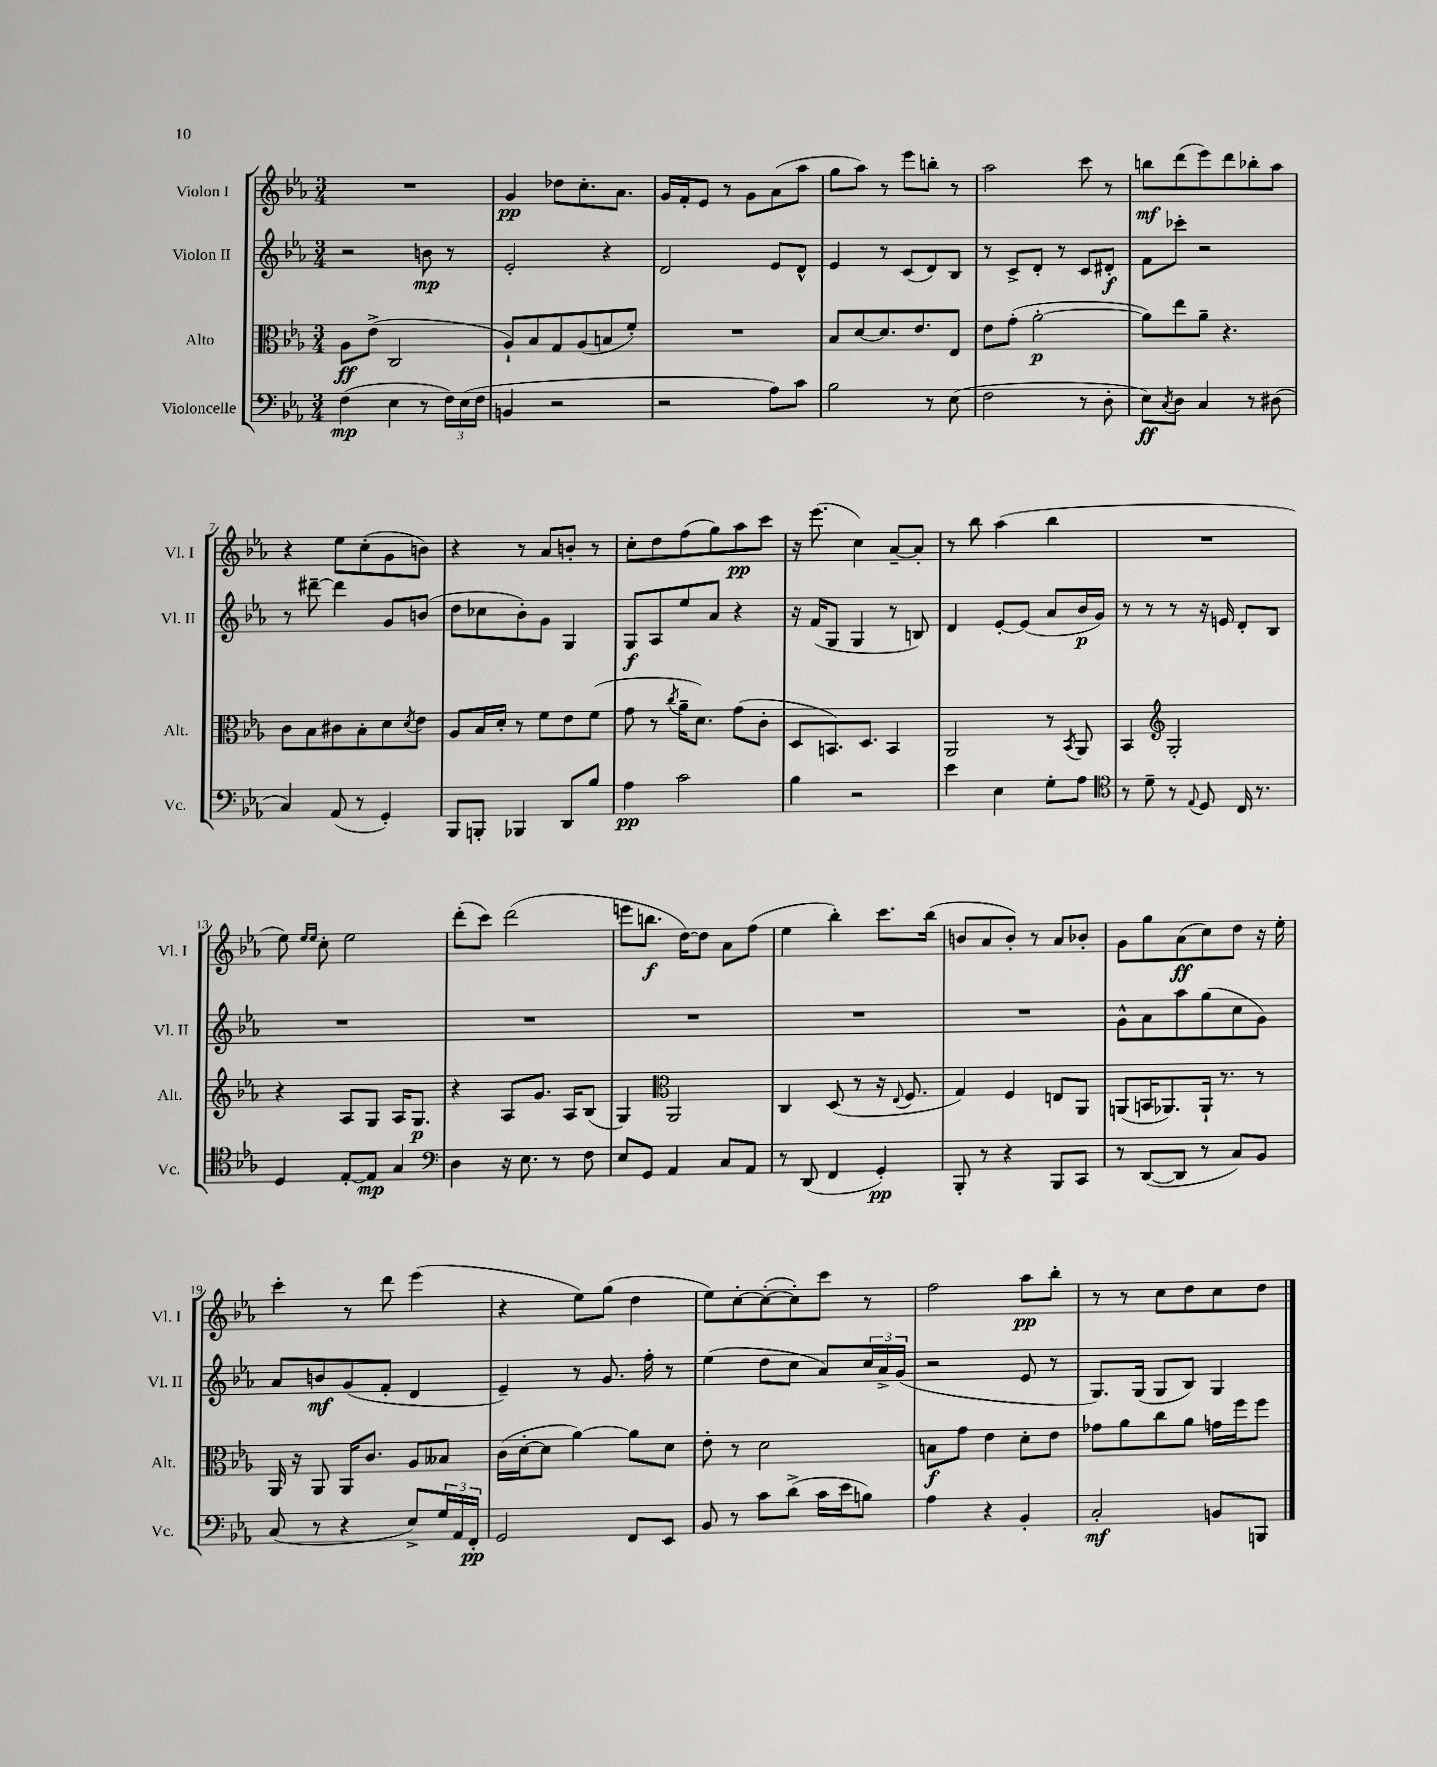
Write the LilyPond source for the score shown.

<<
\new StaffGroup <<
\new Staff = "s0" \with { instrumentName = "Violon I" shortInstrumentName = "Vl. I" } {
    \clef treble \key ees \major \numericTimeSignature \time 3/4
    R2. |
    g'4\pp des''8 c''8.-. aes'8. |
    g'16 f'16-. ees'8 r8 g'8 aes'8( aes''8 |
    g''8 aes''8) r8 ees'''8 b''8-. r8 |
    aes''2 c'''8 r8 |
    b''8\mf d'''8( ees'''8) d'''8 bes''8-. aes''8 |
    r4 ees''8 c''8-.( g'8 b'8) |
    r4 r8 aes'8 b'8-. r8 |
    c''8-. d''8 f''8( g''8) aes''8\pp c'''8 |
    r16 ees'''8.( c''4) aes'8~-- aes'8-. |
    r8 bes''8 aes''4( bes''4 |
    R2. |
    ees''8) \grace { ees''16 ees''16 } c''8-. ees''2 |
    d'''8-.( c'''8) d'''2( |
    e'''8 b''8.\f d''16~) d''8 aes'8 f''8( |
    ees''4 bes''4-.) c'''8. bes''16( |
    b'8 aes'8 b'8-.) r8 aes'8 bes'8-. |
    g'8 g''8 aes'8\ff( c''8) d''8 r16 ees''16-. |
    c'''4-. r8 d'''8 ees'''4( |
    r4 ees''8) g''8( d''4 |
    ees''8) c''8~-. c''8~-.( c''8-.) c'''8 r8 |
    f''2 aes''8\pp bes''8-. |
    r8 r8 c''8 d''8 c''8 d''8 \bar "|." |
}
\new Staff = "s1" \with { instrumentName = "Violon II" shortInstrumentName = "Vl. II" } {
    \clef treble \key ees \major \numericTimeSignature \time 3/4
    r2 b'8\mp r8 |
    ees'2-. r4 |
    d'2 ees'8 d'8-^ |
    ees'4 r8 c'8( d'8) bes8 |
    r8 c'8-> d'8-. r8 c'8 dis'8-.\f |
    f'8 ces'''8-. r2 |
    r8 dis'''8~-- dis'''4 g'8 b'8( |
    d''8 ces''8 bes'8-.) g'8 g4 |
    g8\f aes8 ees''8 aes'8 r4 |
    r16 f'16( g8 g4 r8 b8) |
    d'4 ees'8~-. ees'8( aes'8 bes'16\p g'16) |
    r8 r8 r8 r16 e'16 d'8-. bes8 |
    R2. |
    R2. |
    R2. |
    R2. |
    R2. |
    g'8-^ aes'8 aes''8 g''8( c''8 g'8) |
    aes'8 b'8\mf g'8( f'8-. d'4 |
    ees'4--) r8 g'8. f''16-. r8 |
    ees''4( d''8 c''8 aes'8) \tuplet 3/2 { c''16 aes'16-> g'16( } |
    r2 ees'8 r8 |
    g8.) g16( g8 bes8) g4 \bar "|." |
}
\new Staff = "s2" \with { instrumentName = "Alto" shortInstrumentName = "Alt." } {
    \clef alto \key ees \major \numericTimeSignature \time 3/4
    aes8\ff ees'8->( c2 |
    aes8-!) bes8 g8 aes8( b8 f'8-.) |
    R2. |
    bes8 d'8~ d'8. ees'8. ees8 |
    ees'8 g'8-.( aes'2~-.\p |
    aes'8) ees''8 aes'8-- r4. |
    c'8 bes8 cis'8 bes8-. d'8 \acciaccatura { d'8 } ees'8 |
    aes8 bes16 d'16-. r8 f'8 ees'8 f'8( |
    g'8 r8 \acciaccatura { c''8 } aes'16-- d'8.) g'8( c'8-. |
    d8 b,8.) d8. b,4 |
    aes,2 r8 \acciaccatura { bes,8 } aes,8 |
    bes,4 \clef treble g2-. |
    r4 aes8 g8 aes16 g8.\p |
    r4 aes8 g'8. aes16 bes8( |
    g4) \clef alto aes,2 |
    c4 d8( r8 r16 \appoggiatura { ees8 } f8. |
    g4) f4 e8 aes,8 |
    a,8( b,16 aes,8.) aes,16-! r8. r8 |
    aes,16 r16 aes,8 aes,16 c'8. aes8 beses8 |
    c'16( d'16~-. d'8 aes'4~) aes'8 d'8 |
    ees'8-. r8 d'2 |
    b8\f g'8 ees'4 d'8-. ees'8 |
    ges'8 aes'8 c''8 aes'8 g'16 f''16 f''8 \bar "|." |
}
\new Staff = "s3" \with { instrumentName = "Violoncelle" shortInstrumentName = "Vc." } {
    \clef bass \key ees \major \numericTimeSignature \time 3/4
    f4\mp( ees4 r8 \tuplet 3/2 { f16) ees16( f16 } |
    b,4 r2 |
    r2 aes8) c'8 |
    bes2 r8 ees8( |
    f2 r8 d8-. |
    ees8\ff) \acciaccatura { c8 } d8 c4 r8 dis8( |
    c4) aes,8( r8 g,4-.) |
    bes,,8 b,,8-. bes,,4 d,8 bes8 |
    aes4\pp c'2 |
    bes4 r2 |
    ees'4 ees4 g8-. aes8 |
    \clef tenor r8 d'8-- r8 \appoggiatura { ees8 } d8 c16 r8. |
    d4 ees8~-. ees8\mp g4 |
    \clef bass d4 r16 ees8. r8 f8 |
    ees8 g,8 aes,4 c8 aes,8 |
    r8 d,8( f,4 g,4-.\pp) |
    bes,,8-. r8 r4 bes,,8 c,8 |
    r8 d,8~( d,8 r8 c8) bes,8 |
    c8( r8 r4 ees8->) \tuplet 3/2 { g16 aes,16 f,16-.\pp } |
    g,2 f,8 ees,8 |
    bes,8 r8 c'8 d'8->( c'16 ees'16 b8) |
    aes4 r4 bes,4-. |
    c2-.\mf b,8 b,,8 \bar "|." |
}
>>
>>
